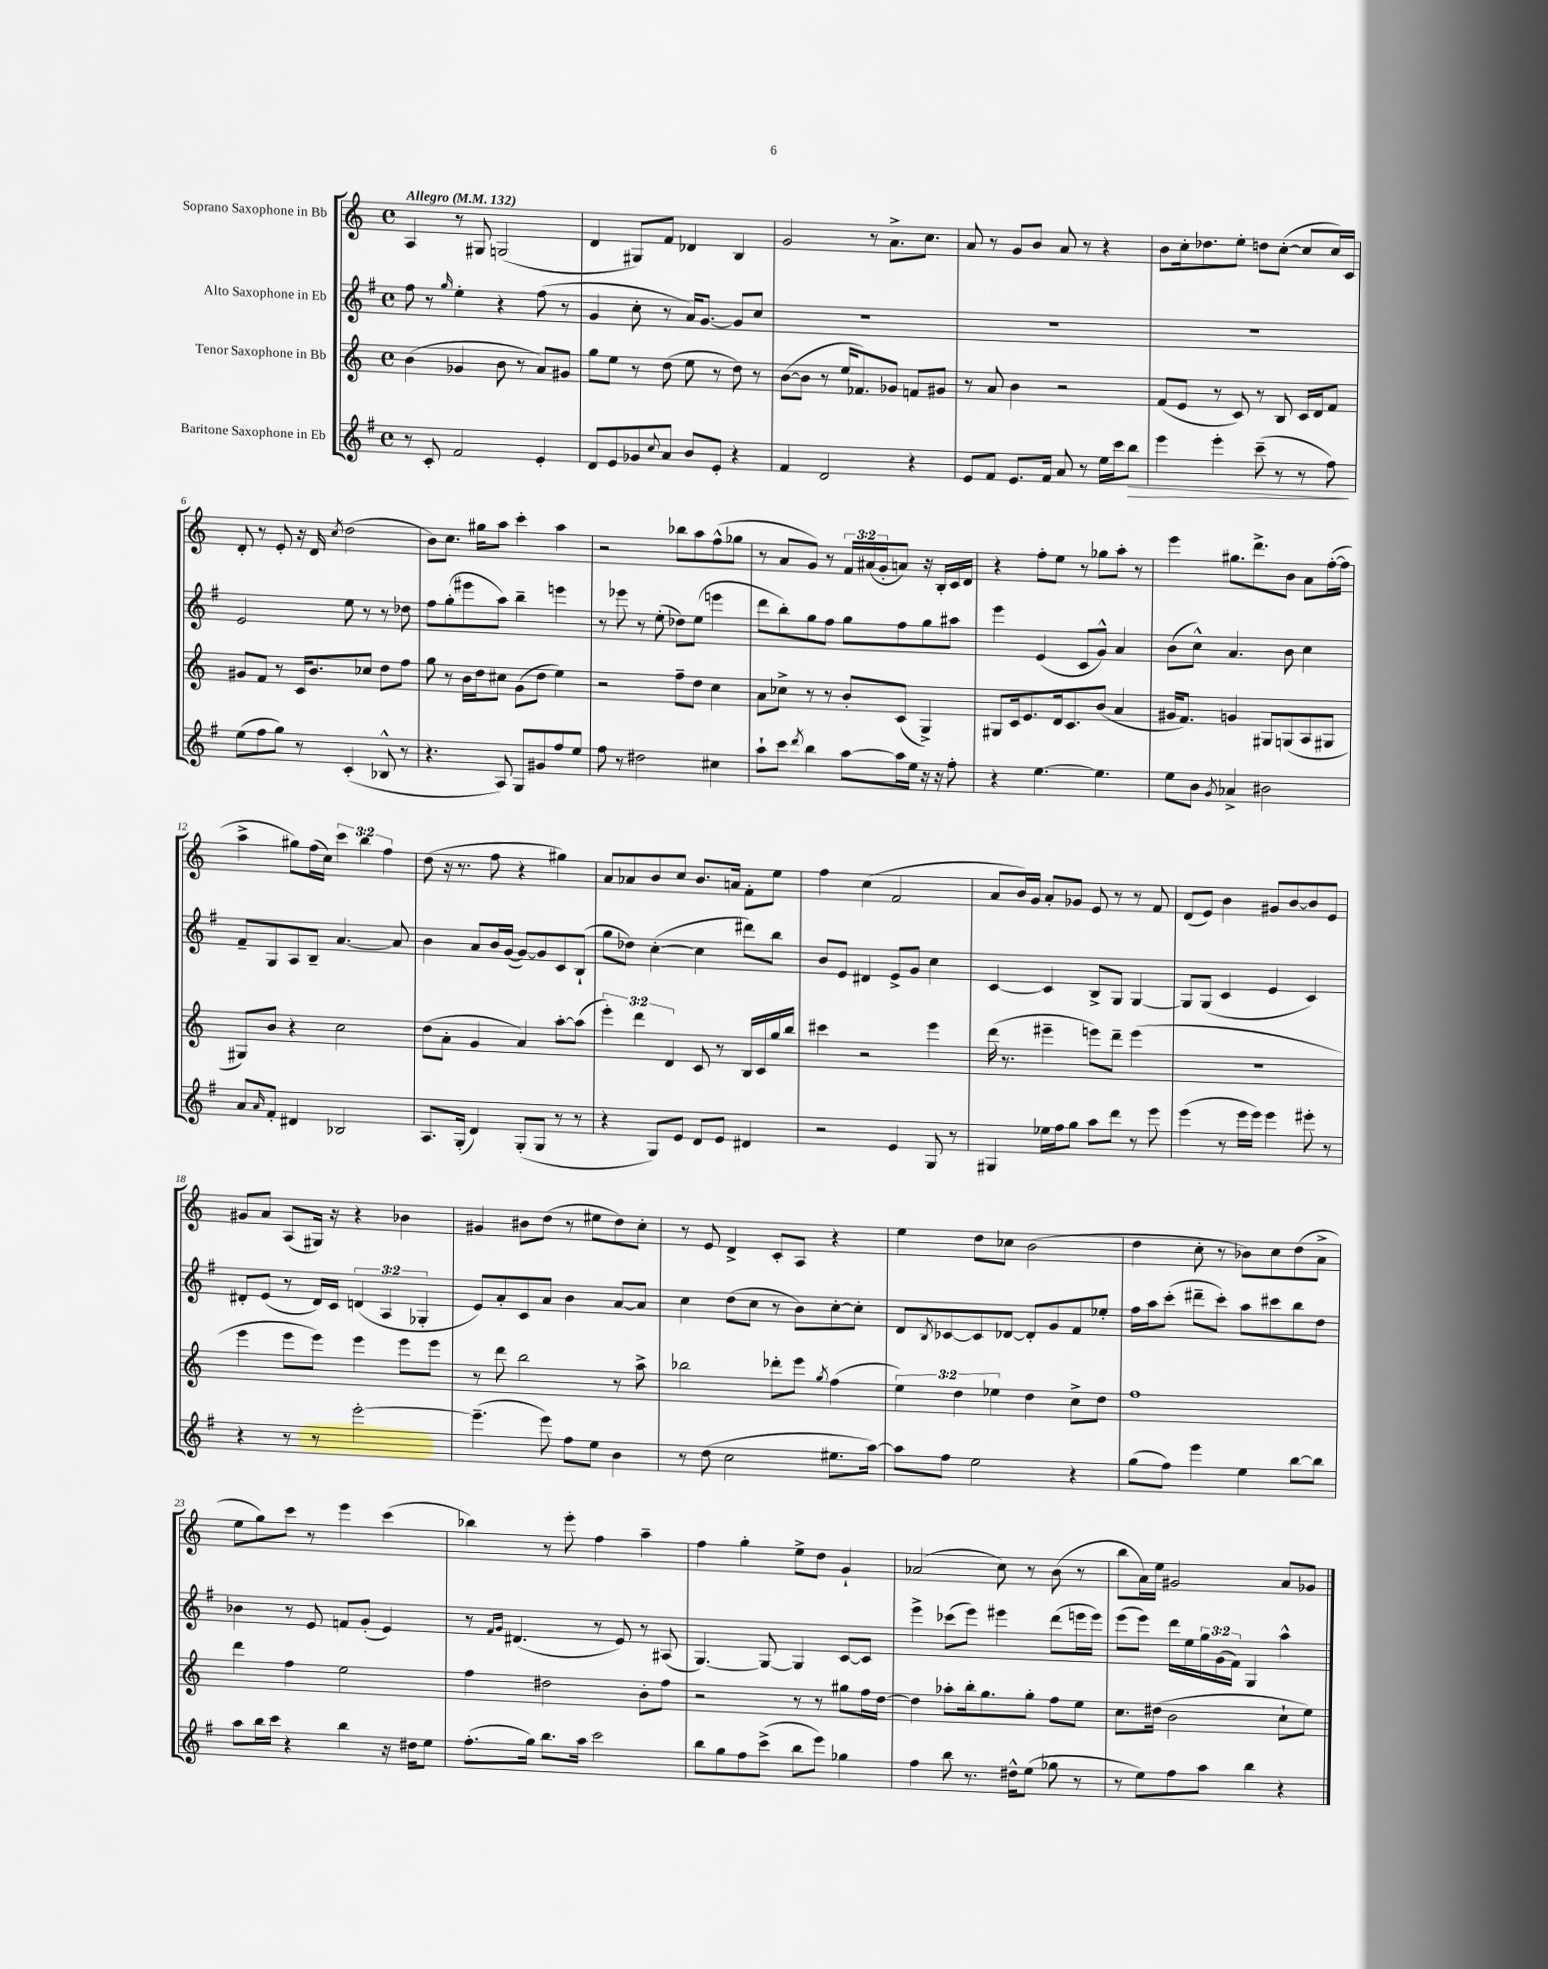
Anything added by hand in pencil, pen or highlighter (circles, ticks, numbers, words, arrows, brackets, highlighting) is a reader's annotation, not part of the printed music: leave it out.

**kern	**kern	**kern	**kern
*staff4	*staff3	*staff2	*staff1
*clefG2	*clefG2	*clefG2	*clefG2
*k[f#]	*k[]	*k[f#]	*k[]
*M4/4	*M4/4	*M4/4	*M4/4
*met(c)	*met(c)	*met(c)	*met(c)
*MM132	*MM132	*MM132	*MM132
8r	(4b\	8ff#\	4A/
8c'/	.	8r	.
.	.	16qqgg/	.
2f#/	4g-/	4ee'\	8r
.	.	.	8G#/
.	8b\	4r	(2G/
.	8r	.	.
4e'/	8a/L)	(8ff#\	.
.	8g#/J	8r	.
=	=	=	=
8d/L	8gg\L	4g/	4d/
8e/	8ee\J	.	.
8g-/	8r	8cc'\	8G#/L)
8qqcc/	.	.	.
8a/J	(8dd\	8r	8f/J
8b/L	8ee\	16a/LK)	4d-/
.	.	[8.g/J	.
8e'/J	8r	.	.
4r	8dd\)	8g/]L	4B/
.	8r	8cc/J	.
=	=	=	=
4f#/	([8b\L	1r	2g/
.	8b\]J	.	.
2d/	8r	.	.
.	16ee/LK	.	.
.	8.f-/)	.	.
.	.	.	8r
.	8g-/J	.	8.a^\L
4r	8f/L	.	.
.	.	.	8.cc\J
.	8g#/J	.	.
=	=	=	=
8e/L	8r	1r	8a/
8f#/J	8a/	.	8r
8.e/L	4b\	.	8g/L
.	.	.	8b/J
16f#/Jk	.	.	.
8a/	2r	.	8a/
8r	.	.	8r
16ee\LL	.	.	4r
16ccc\J	.	.	.
8bb\J	.	.	.
=	=	=	=
4eee\	(8f/L	1r	8b\L
.	8e/J	.	16cc'\k
.	.	.	8.dd-\
4eee'\	8r	.	.
.	8c/)	.	8ee'\J
(8ccc~\	8r	.	8dd\L
8r	8B/	.	([8cc'\J
8r	16c/LL	.	8cc/]L
.	16d/J	.	.
8ff#\)	8f/J	.	16cc/L)
.	.	.	16c/JJ
=	=	=	=
(8ee\L	8g#/L	2e/	8d'/
8ff#\	8f/J	.	8r
8gg\J)	8r	.	8e'/
8r	16c/LK	.	16r
.	8.b/	.	16d/
.	.	.	8qcc/
(4c'/	.	8ee\	(2dd\
.	8cc-/J	8r	.
8B-^^/	8dd\L	8r	.
8r	8ff\J	8dd-\	.
=	=	=	=
4.r	8gg\	8ff#\L	8b\L)
.	8r	(8gg'\	8.cc\J
.	16b\LL	8eee#\	.
.	16dd\J	.	16gg#\LK
8A/)	8cc#\J	8aa\J)	8aa\J
8G/L	(8g\L	4bb~\	4ccc'\
8g#/	8dd\J	.	.
8ff#/	4ee\)	4eee\	4aa\
8ee/J	.	.	.
=	=	=	=
8ff#\	2r	8r	2r
8r	.	8eee-\	.
2dd#\	.	8r	.
.	.	(8ee'\	.
.	8ff~\L	8dd-\L)	8bb-\L
.	8dd\J	(8ee\J	8aa\
4cc#\	4cc\	4eee\	(8ff^^\
.	.	.	8gg-\J
=	=	=	=
8aa`\L	8a\L	8ddd\L	8r
8ccc\J	8cc-^\J	8bb'\)	8a/L
8qddd/	.	.	.
4bb\	8r	8gg\	8g/J)
.	8r	8ff#\J	8r
[8aa\L	8b'/L	8gg\L	24f/LL
.	.	.	(24a#/
.	.	.	24g'/J
16aa\]L	(8c/J	8ff#\	8a/J)
16ee\JJ	.	.	.
16r	4G^/)	8gg\	16r
16r	.	.	16B'/LL
8ff#'\	.	8aa#\J	16c/
.	.	.	16d/JJ
=	=	=	=
4r	8G#/L	4eee\	4r
.	16c/k	.	.
.	8.e/	.	.
[4.ee\	.	(4e/	8ff'\L
.	16d/k	.	8ee\J
.	8.c/	.	.
.	.	8c/L	8r
4.ee\]	(8b/J	8g^^/J)	8gg-\L
.	4a/	4a/	8aa'\J
.	.	.	8r
=	=	=	=
8ee\L	16g#/LK	(8b\L	4eee\
.	8.f/J)	.	.
8b\J	.	8cc^^\J)	.
8qg/	.	.	.
4a-^/	4g/	4.a/	8.gg#\L
.	.	.	8.ddd^\
2b#\	8G#/L	.	.
.	(8G/	8b\	8b\J
.	8A/	4cc\	8a\L
.	8G#/J	.	([16ff'\L
.	.	.	16ff\]JJ
=	=	=	=
8a/L	8G#/L)	8f#~/L	4aa^\
16qqa/	.	.	.
8f#'/J	8b/J	8G/	.
4d#/	4r	8A/	8gg#\L)
.	.	8B~/J	(16ff\L
.	.	.	16cc\JJ)
2B-/	2cc\	[4.a/	6ccc\
.	.	.	6bb\
.	.	.	6ff\
.	.	8a/]	.
=	=	=	=
8.A/L	(8dd\L	4b\	(8dd\
.	8a'\J	.	16r
(16G'/Jk	.	.	8.r
4d/)	4g/	8a/L	.
.	.	16b/L	8ff\
.	.	([16g/JJ	.
(8G'/L	4a/)	8g/_L)	4r
8G/J	.	8g/]	.
8r	[8aa'\L	8c/	4gg#\)
8r	(8aa\]J	(8B`/J	.
=	=	=	=
4r	6eee'\)	8gg\L	8a/L
.	.	8dd-\J)	8a-/
.	6ddd\	.	.
8G/L)	.	([4cc'\	8b/
.	6d/	.	.
8e/J	.	.	8cc/J
8d/L	8c/	4cc\]	8.b/L
8e/J	8r	.	.
.	.	.	16a/Jk
4d#/	16B/LL	8ddd#\L)	8f'\L
.	16c/	.	.
.	16gg/	8bb\J	8ee\J
.	16bb/JJ	.	.
=	=	=	=
2r	4ccc#\	8b/L	4ff\
.	.	8e/J	.
.	2r	4d#/	(4cc\
4e/	.	8e^/L	2f/
.	.	8g/J	.
8G/	4eee\	4cc\	.
8r	.	.	.
=	=	=	=
4G#/	(16ddd\	[4c/	8a/L
.	8.r	.	.
.	.	.	16b/L)
.	.	.	16g/JJ
16ee-\LL	4eee#~\	4c/]	8a'/L
16ff#\J	.	.	.
8gg\J	.	.	8g-/J
8aa\L	8eee\L)	8B^/L	8e/
8ddd\J	8ddd~\J	8G/J	8r
8r	(4eee\	[4G/	8r
8eee\	.	.	8f/
=	=	=	=
(4eee\	1r	8G/]L	(8d/L
.	.	(8G/J	8e/J)
8r	.	4c/	4b\
16eee\LL	.	.	.
16eee\JJ)	.	.	.
4eee\	.	4e/	8g#/L
.	.	.	[8b/
8eee#'\	.	4c/)	8b/]
8r	.	.	8e/J
=	=	=	=
4r	4eee\	8d#'/L	8g#/L
.	.	(8e/J	8a/J
8r	8eee\L	8r	(8A/L
8r	8eee\J)	16d#/LL)	16G#/Jk)
.	.	16c/JJ	16r
[2eee'\	4eee\	(6d/	4r
.	.	6A/	.
.	8eee\L	.	4b-\
.	.	6G-'/	.
.	8eee\J	.	.
=	=	=	=
(4.eee~\]	8r	8e/L)	4g#/
.	8ddd\	8a'/	.
.	2bb\	8c/	8b#\L
8eee\)	.	8a/J	(8dd\J
8ff#\L	.	4b\	8r
8ee\J	.	.	8ee#\L
4b\	8r	[8a/L	8dd\)
.	8aa^\	8a/]J	8cc'\J
=	=	=	=
8r	2bb-\	4cc\	8r
(8dd\	.	.	8e/
2cc\	.	(8dd\L	4d^/
.	.	8cc\J	.
.	8ddd-'\L	8r	8c'/L
.	8eee\J	8b\L)	8A/J
.	8qgg/	.	.
8.ee#\L	(4ff\	[8cc'\	4r
.	.	8cc'\]J	.
[16aa\Jk)	.	.	.
=	=	=	=
8aa\]L	6ee\)	8d/L	4ee\
.	.	8qB/	.
8ff#\J	.	[8c-/	.
.	6dd\	.	.
2ee\	.	8c-/]	8dd\L
.	6ee-\	.	.
.	.	[8d-/J	8cc-\J
.	4dd\	8d-'/]L	(2b\
.	.	8g/	.
4r	8cc^\L	8f#/	.
.	8dd\J	8ee-'/J	.
=	=	=	=
(8gg\L	1ff	16ff#\LL	4dd\
.	.	16aa\J	.
8ff#\J)	.	(8ccc'\J	.
4eee\	.	8ddd#~\L	8cc'\
.	.	8ccc'\J)	8r
4ee\	.	8aa\L	8b-\L)
.	.	8ccc#\	8cc\
[8bb\L	.	8bb\	(8dd\
8bb\]J	.	8dd\J	8a^\J
=	=	=	=
8aa\L	4ddd\	4b-\	8ee\L
16bb\L	.	.	8gg\)
16ccc\JJ	.	.	.
4r	4ff\	8r	8ccc\J
.	.	8e/	8r
4bb\	2ee\	8f/L	4eee\
.	.	(8g'/J	.
16r	.	4e/)	(4ccc\
16dd#\LK	.	.	.
8ee\J	.	.	.
=	=	=	=
(8.ff#'\L	4ff\	8r	4bb-\)
.	.	16qqf#/LL	.
.	.	16qqg/JJ	.
.	.	(4.d#/	.
16gg\Jk)	.	.	.
8.bb\L	2dd#\	.	8r
.	.	.	8eee'\
16aa\Jk	.	.	.
2ccc\	.	8r	4ff\
.	.	8e/)	.
.	8b'\L	8r	4aa~\
.	8ff\J	(8A#/	.
=	=	=	=
8bb\L	2r	[4.G/)	4ff\
8gg\	.	.	.
8ff#\	.	.	4gg'\
(8ccc^\J	.	8G/_	.
8bb\L	8r	4G/]	8ee^\L
8eee\J)	8r	.	8dd\J
4gg-\	8gg#\L	[8c/L	4g`/
.	16ff\L	8c/]J	.
.	[16dd\JJ	.	.
=	=	=	=
4ff#\	4dd\]	4eee^\	(2a-/
8bb\	8aa-'\L	(8ccc-\L	.
8.r	16bb'\k	8eee\J)	.
.	8.gg\	.	.
.	.	4eee#\	8cc\)
16dd#^^\LK	.	.	.
(8ee\J	8gg'\J	.	8r
8gg-\	8ff\L	(8ddd\L	(8b\
8r	8ee\J	16eee\L	8r
.	.	16eee\JJ)	.
=	=	=	=
8r	8.cc\L	(8eee\L	8bb\L
8ee\L)	.	8eee\J)	16a\L)
.	(16dd#\Jk	.	16ee\JJ
8ff#\	2b\	16ddd\LL	2g#/
.	.	16ee\	.
8aa\J	.	24gg\	.
.	.	(24g\	.
.	.	24f#\JJ)	.
4bb\	.	4G/	.
4r	8cc`\L	4aa^^\	8a/L
.	8ee\J)	.	8g-/J
==	==	==	==
*-	*-	*-	*-
